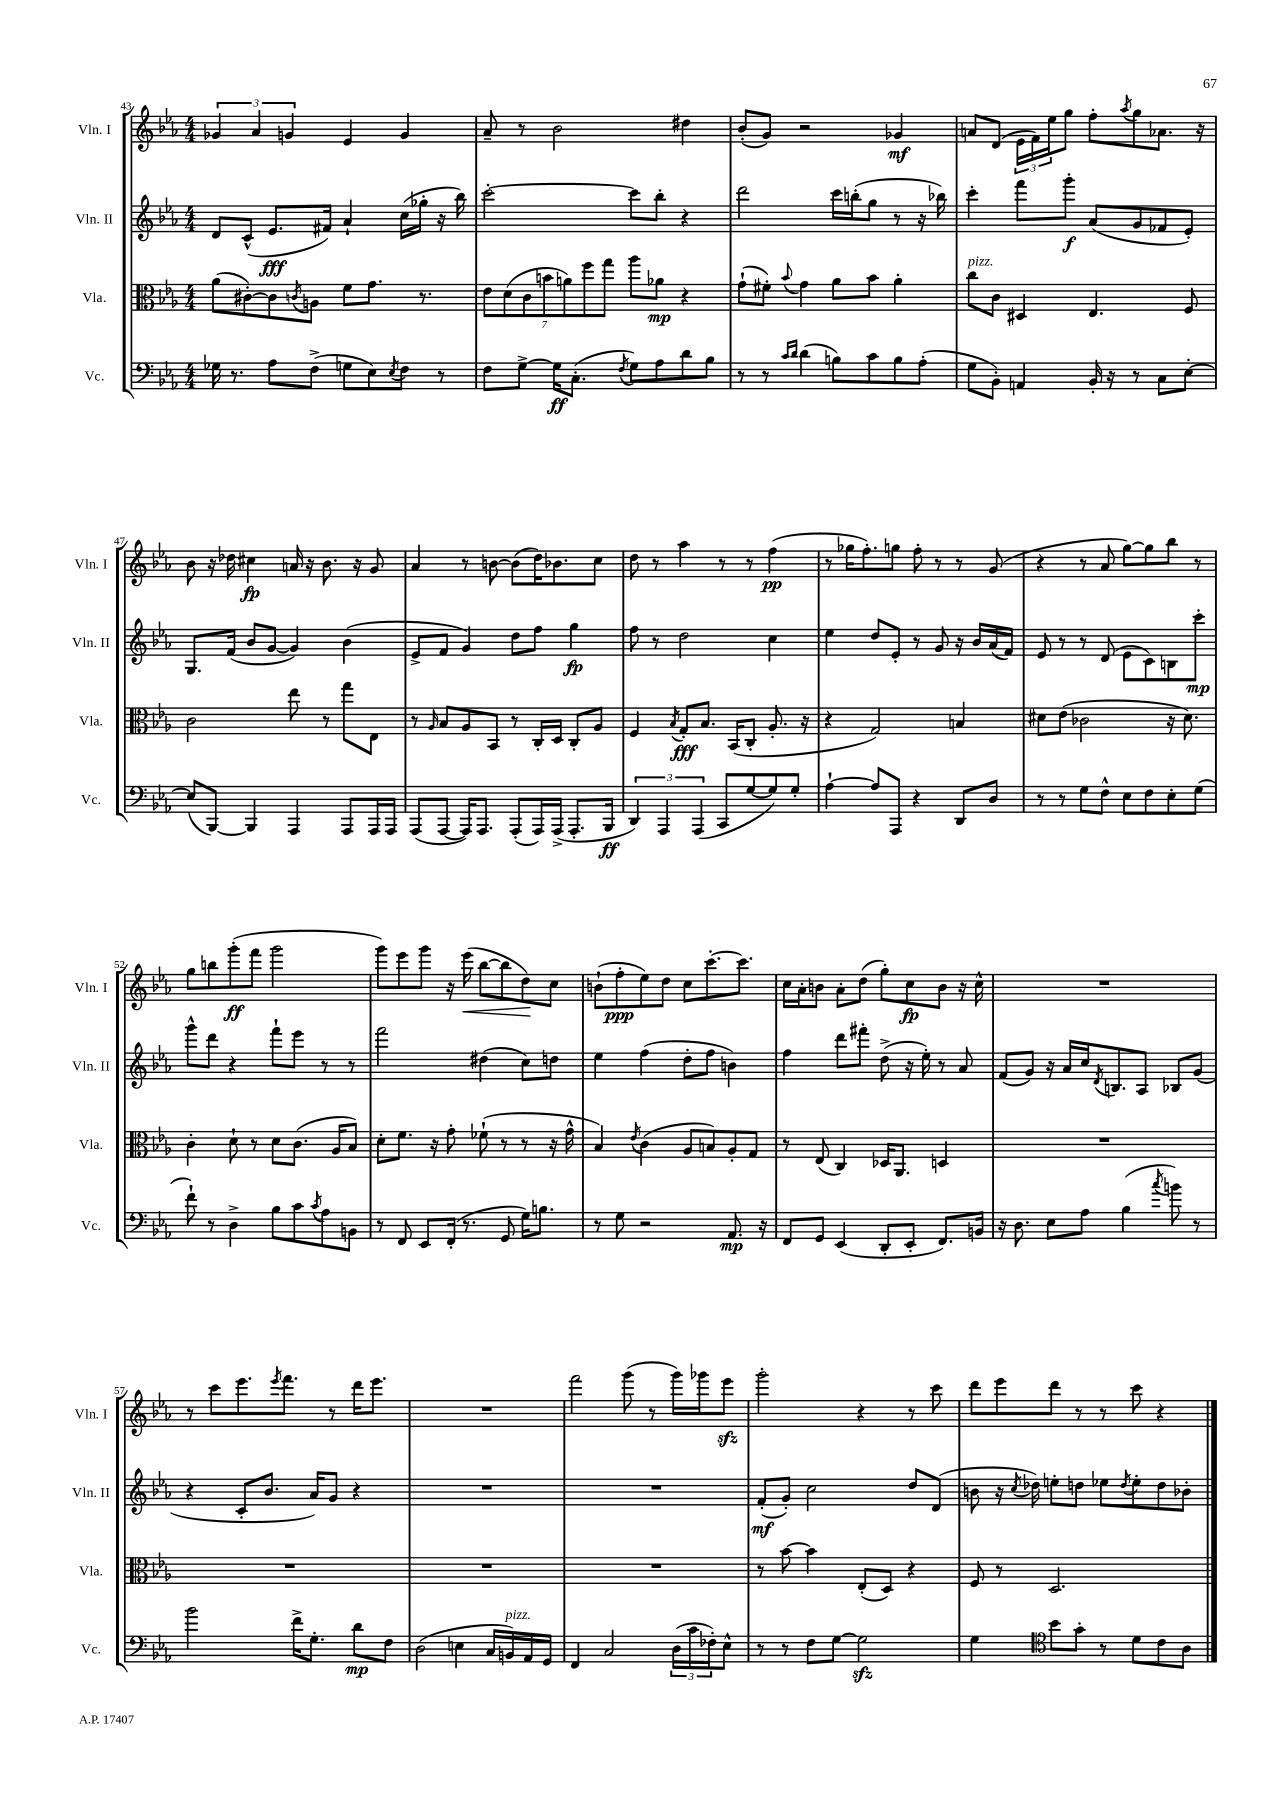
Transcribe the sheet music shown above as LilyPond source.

<<
\new StaffGroup <<
\new Staff = "s0" \with { instrumentName = "Vln. I" shortInstrumentName = "Vln. I" } {
    \clef treble \key ees \major \numericTimeSignature \time 4/4
    \tuplet 3/2 { ges'4 aes'4 g'4 } ees'4 g'4 |
    aes'8-- r8 bes'2 dis''4 |
    bes'8-.( g'8) r2 ges'4\mf |
    a'8 d'8( \tuplet 3/2 { ees'16 f'16) ees''16 } g''8 f''8-. \acciaccatura { aes''8 } g''8 aes'8. r16 |
    bes'8 r16 des''16 cis''4\fp a'16 r16 bes'8. r16 g'8 |
    aes'4 r8 b'8~ b'8( d''16) bes'8. c''8 |
    d''8 r8 aes''4 r8 r8 f''4\pp( |
    r8 ges''16 f''8.-.) g''8 f''8-. r8 r8 g'8( |
    r4 r8 aes'8 g''8~) g''8 bes''8 r8 |
    g''8 b''8 g'''8-.\ff( f'''8 g'''2 |
    g'''8) ees'''8 g'''8 r16 ees'''16\<( bes''8~ bes''8 d''8\!) c''8 |
    b'8-!( f''8-.\ppp ees''8) d''8 c''8 c'''8.~-. c'''8. |
    c''16 aes'16-. b'8 aes'8-. d''8( g''8-.) c''8\fp b'8 r16 c''16-^ |
    R1 |
    r8 c'''8 ees'''8. \acciaccatura { ees'''8 } f'''8. r8 d'''16 ees'''8. |
    R1 |
    f'''2 g'''8( r8 g'''16) ges'''16 ees'''8\sfz |
    g'''2-. r4 r8 c'''8 |
    d'''8 ees'''8 d'''8 r8 r8 c'''8 r4 \bar "|." |
}
\new Staff = "s1" \with { instrumentName = "Vln. II" shortInstrumentName = "Vln. II" } {
    \clef treble \key ees \major \numericTimeSignature \time 4/4
    d'8 c'8-^( ees'8.\fff fis'16) aes'4-! c''16( ges''16-. r16 bes''16) |
    c'''2~-. c'''8 bes''8-. r4 |
    d'''2 c'''16 b''16-.( g''8 r8 r16 bes''16) |
    c'''4-. f'''8 g'''8-.\f aes'8( g'8 fes'8 ees'8-.) |
    g8. f'16( bes'8 g'8~ g'4) bes'4( |
    ees'8-> f'8 g'4) d''8 f''8 g''4\fp |
    f''8 r8 d''2 c''4 |
    ees''4 d''8 ees'8-. r8 g'8 r16 bes'16 aes'16( f'16) |
    ees'8 r8 r8 d'8( ees'8 c'8) b8 c'''8-.\mp |
    g'''8-^ d'''8 r4 f'''8-! ees'''8 r8 r8 |
    f'''2 dis''4( c''8) d''8 |
    ees''4 f''4( d''8-. f''8 b'4) |
    f''4 d'''8 fis'''8-. d''8->( r16 ees''16-.) r8 aes'8 |
    f'8( g'8) r16 aes'16 c''16 \acciaccatura { d'8 } b8. aes8 bes8 g'8( |
    r4 c'8-. bes'8. aes'16) g'8 r4 |
    R1 |
    R1 |
    f'8-.\mf( g'8-.) c''2 d''8 d'8( |
    b'8 r16 \acciaccatura { c''8 } des''16) e''8-. d''8 ees''8 \acciaccatura { d''8 } ees''8-. d''8 bes'8-. \bar "|." |
}
\new Staff = "s2" \with { instrumentName = "Vla." shortInstrumentName = "Vla." } {
    \clef alto \key ees \major \numericTimeSignature \time 4/4
    aes'8( cis'8~-.) cis'8 \acciaccatura { c'8 } a8 f'8 g'8. r8. |
    \tuplet 7/4 { ees'8 d'8( c'8 b'8 a'8) f''8 g''8 } aes''8 aes'8\mp r4 |
    g'8-!( fis'8-.) \appoggiatura { bes'8 } g'4 aes'8 bes'8 aes'4-. |
    c''8^\markup { \italic "pizz." } c'8 dis4 ees4. f8 |
    c'2 ees''8 r8 g''8 ees8 |
    r8 \grace { aes16 } bes8 aes8 bes,8 r8 c16-. d16 c8-. aes8 |
    f4 \acciaccatura { bes8 } g8-.\fff bes8. bes,16( c8-. aes8.-. r16 |
    r4 g2) b4 |
    dis'8 ees'8( ces'2 r16 dis'8.) |
    c'4-. d'8-! r8 d'8 c'8.( aes16 bes8) |
    d'8-. f'8. r16 g'8-. fes'8-!( r8 r8 r16 g'16-^ |
    bes4) \acciaccatura { ees'8 } c'4( aes8 b8) aes8-. g8 |
    r8 ees8( c4) des16 aes,8. d4 |
    R1 |
    R1 |
    R1 |
    R1 |
    r8 bes'8~ bes'4 ees8-.( d8) r4 |
    f8 r8 d2. \bar "|." |
}
\new Staff = "s3" \with { instrumentName = "Vc." shortInstrumentName = "Vc." } {
    \clef bass \key ees \major \numericTimeSignature \time 4/4
    ges16 r8. aes8 f8->( g8 ees8) \acciaccatura { ees8 } f8 r8 |
    f8 g8~-> g16\ff c8.-.( \acciaccatura { f8 } g8) aes8 d'8 bes8 |
    r8 r8 \grace { c'16 d'16 } d'4( b8) c'8 b8 aes8-.( |
    g8 bes,8-.) a,4 bes,16-. r16 r8 c8 ees8~-. |
    ees8( bes,,8~) bes,,4 aes,,4 aes,,8 aes,,16 aes,,16 |
    aes,,8( aes,,8~ aes,,16) aes,,8. aes,,8-.( aes,,16) aes,,16->( aes,,8.-. bes,,16\ff |
    \tuplet 3/2 { d,4) aes,,4 aes,,4( } c,8 g8~ g8) g8-. |
    aes4~-! aes8 aes,,8 r4 d,8 d8 |
    r8 r8 g8 f8-^ ees8 f8 ees8-. g8( |
    f'8-!) r8 d4-> bes8 c'8 \acciaccatura { c'8 } aes8 b,8 |
    r8 f,8 ees,8 f,16-.( r8. g,8 g16) b8. |
    r8 g8 r2 aes,8.\mp r16 |
    f,8 g,8 ees,4( d,8-. ees,8-. f,8.) b,16 |
    r16 d8. ees8 aes8 bes4( \acciaccatura { c''8 } b'8) r8 |
    bes'2 f'16-> g8.-. d'8\mp f8 |
    d2( e4 c16 b,16^\markup { \italic "pizz." }) aes,16 g,16 |
    f,4 c2 \tuplet 3/2 { d16( c'16 fes16-.) } ees8-^ |
    r8 r8 f8 g8~ g2\sfz |
    g4 \clef tenor bes'8 g'8-. r8 d'8 c'8 aes8 \bar "|." |
}
>>
>>
\layout { \context { \Score currentBarNumber = #43 } }
